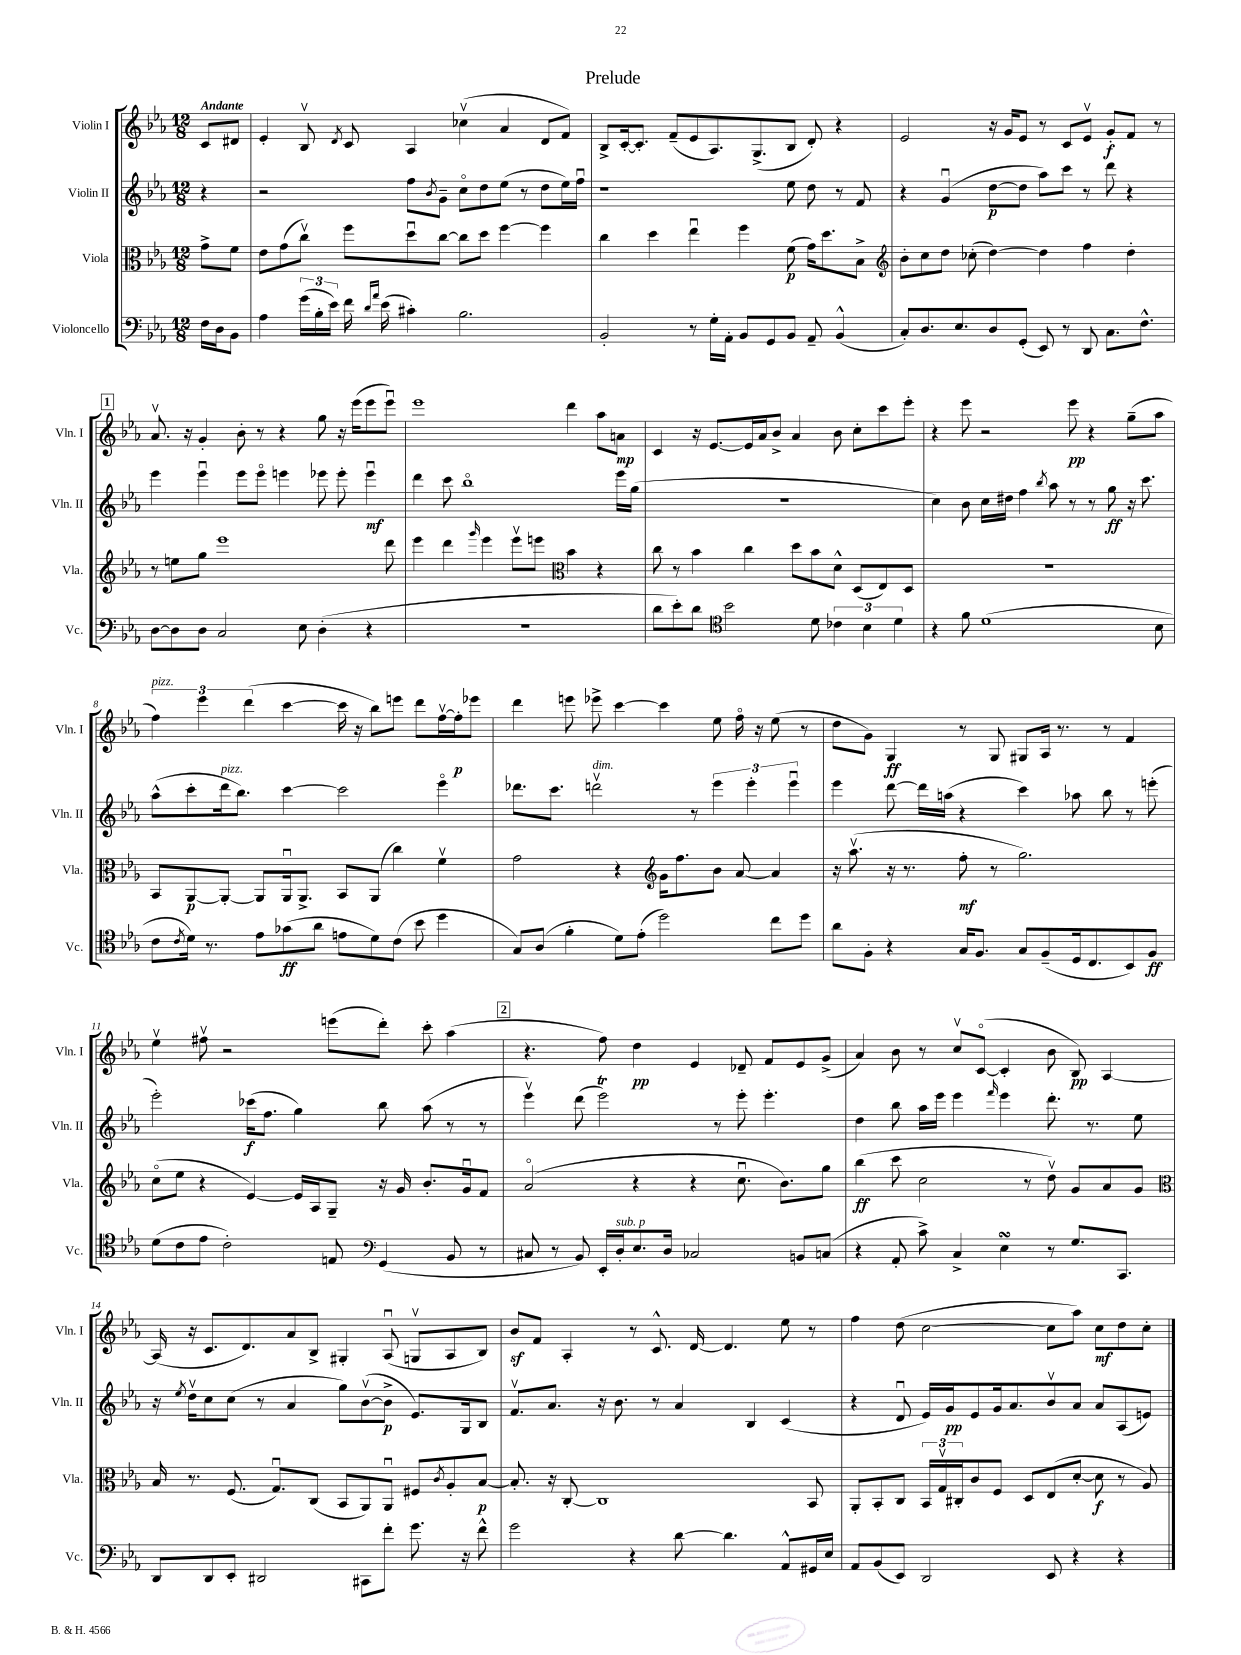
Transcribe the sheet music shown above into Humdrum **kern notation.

**kern	**kern	**kern	**kern
*staff4	*staff3	*staff2	*staff1
*clefF4	*clefC3	*clefG2	*clefG2
*k[b-e-a-]	*k[b-e-a-]	*k[b-e-a-]	*k[b-e-a-]
*M12/8	*M12/8	*M12/8	*M12/8
16F\LL	8g^\L	4r	8c/L
16D\J	.	.	.
8BB-\J	8f\J	.	8d#/J
=	=	=	=
4A-\	8e-\L	2r	4e-'/
.	(8g\	.	.
(24g\LL	8ccv\J)	.	8B-v/
24B-'\	.	.	.
24e-\JJ)	.	.	.
.	.	.	8qd/
16f\	8ff\L	.	8c/
16qqd/LL	.	.	.
16qqa-/JJ	.	.	.
(16e-\	.	.	.
4c#'\)	8ddu\	8ff\L	4A-/
.	.	8qb-/	.
.	[8cc\J	8g~\J	.
2.B-\	8cc\]L	8cco\L	(4cc-v\
.	8dd\J	8dd\	.
.	[4ff\	(8ee-\J	4a-/
.	.	8r	.
.	4ff\]	8dd\L	8d/L
.	.	16ee-\L)	8f/J)
.	.	16ffu\JJ	.
=	=	=	=
2BB-'/	4cc\	1r	8B-^/L
.	.	.	[16c'/k
.	.	.	8.c'/]J
.	4dd\	.	.
.	.	.	(8f~/L
8r	4ee-u\	.	8e-/
16G'\LL	.	.	8.A-/)
16AA-'\JJ	.	.	.
8BB-/L	4ff\	.	.
.	.	.	(8.G^/
8GG/	.	.	.
8BB-/J	(8f\	8ee-\	8B-/J
8AA-~/	16g\LK)	8dd\	8d'/)
.	8.dd\	.	.
(4BB-^^/	.	8r	4r
.	8B-^\J	8f/	.
=	=	=	=
*	*clefG2	*	*
8C'/L)	8b-'\L	4r	2e-/
8.D/	8cc\	.	.
.	8dd\J	(4gu/	.
8.E-/	.	.	.
.	(8cc-'\	.	.
8D/	[4dd\)	[8dd\L	16r
.	.	.	16g/LK
(8GG'/J	.	8dd\]J	8e-/J
8EE-/)	4dd\]	8aa-\L)	8r
8r	.	8ccc\J	8c/L
8DD/	4ff\	8r	8e-v/J
8.C\L	.	8ddd\	8g'/L
.	4dd'\	4r	8f/J
8.F^^\J	.	.	.
.	.	.	8r
=	=	=	=
[8D\L	8r	4eee-\	8.a-v/
8D\]	8ee\L	.	.
.	.	.	16r
8D\J	8gg\J	4eee-u\	4g'/
2C/	1eee-	.	.
.	.	8eee-\L	8b-'\
.	.	8eee-o\J	8r
.	.	4eee\	4r
8E-\	.	.	.
(4D'\	.	8eee-\	8gg\
.	.	8eee-'\	16r
.	.	.	(16eee-\LK
4r	.	4eee-u\	8eee-\
.	8ddd\	.	8eee-u\J)
=	=	=	=
1.r	4eee-\	4ddd\	1eee-
.	4ddd\	8ccc\	.
.	.	1bb-o	.
.	16qqggg/	.	.
.	4eee-\	.	.
.	8eee-v\L	.	.
.	8eee\J	.	.
*	*clefC3	*	*
.	4b-\	.	4ddd\
.	4r	.	8aa-\L
.	.	16eee-\LL	8a\J
.	.	(16gg\JJ	.
=	=	=	=
8d\L	8cc\	1.r	4c/
8e-'\)	8r	.	.
8d\J	4b-\	.	16r
.	.	.	[8.e-/L
*clefC4	*	*	*
2b-\	.	.	.
.	4cc\	.	16e-/]L
.	.	.	16a-/J
.	.	.	8b-^/J
.	8dd\L	.	4a-/
8d\	8b-\	.	.
6c-\	8d^^\J	.	8b-\
.	(8D/L	.	8cc'\L
6B-\	.	.	.
.	8E-/)	.	8ccc\
6d\	.	.	.
.	8D/J	.	8eee-'\J
=	=	=	=
4r	1.r	4cc\)	4r
8f\	.	8b-\	8eee-\
(1d	.	16cc\LL	2r
.	.	16dd#\JJ	.
.	.	4ff\	.
.	.	8qbb-/	.
.	.	8aa-\	.
.	.	8r	8eee-\
.	.	8r	4r
.	.	8gg\	.
.	.	16r	(8gg~\L
.	.	8.ccc\	.
8B-\	.	.	8aa-\J
=	=	=	=
8c\L	8BB-/L	(8aa-^^\L	6ff\)
8qc/	.	.	.
16d\Jk)	[8AA-/	8ccc'\	.
.	.	.	6eee-\
8.r	.	.	.
.	8AA-'/_J	16ddd\k	.
.	.	8.bb-\J)	.
.	.	.	(6ddd\
8e-\L	8AA-/]L	.	.
(8g-\	16AA-u/k	[4ccc\	[4ccc\
.	8.AA-^/J	.	.
8a-\J	.	.	.
8e\L	8BB-/L	2ccc\]	16ccc\]
.	.	.	16r
8d\)	(8AA-/J	.	8bb-\L)
(8c\J	4cc\)	.	8eee\J
8b-\	.	.	8ddd\L
4dd\	4fv\	4eee-o\	[16ffv\L
.	.	.	16ff'\]J
.	.	.	8eee-\J
=	=	=	=
8G/L)	2g\	8.ddd-\L	4ddd\
(8A-/J	.	.	.
.	.	8.ccc\J	.
4f'\	.	.	8eee\
.	.	2dddv\	8eee-^\
8d\L)	4r	.	[4ccc\
(8e-'\J	.	.	.
*	*clefG2	*	*
2dd\)	16g\LK	.	4ccc\]
.	8.ff\	.	.
.	.	8r	.
.	8b-\J	6eee-\	8ee-\
.	[8a-/	.	16ffo\
.	.	6eee-'\	.
.	.	.	16r
8cc\L	4a-/]	.	(8ee-\
.	.	6eee-u\	.
8dd\J	.	.	8r
=	=	=	=
8a-\L	16r	4eee-\	8dd\L
.	(8.aa-v\	.	.
8F'\J	.	.	8g\J)
4r	16r	[8ddd\	4G/
.	8.r	.	.
.	.	16ddd\]LL	.
.	.	(16aa\JJ	.
16G/LK	8ff'\	4r	8r
8.F/J	.	.	.
.	8r	.	8G/
8G/L	2.gg\)	4ccc\)	8G#/L
(8F~/	.	.	16A-/Jk
.	.	.	8.r
16D/k	.	8aa-\	.
8.C/	.	.	.
.	.	8bb-\	8r
8BB-/)	.	8r	4f/
8F/J	.	(8eee'\	.
=	=	=	=
(8d\L	(8cco\L	2eee-'\)	4ee-v\
8c\	8ee-\J	.	.
8e-\J	4r	.	8ff#v\
2c'\)	.	.	2r
.	[4e-/)	(16ccc-\LK	.
.	.	8.ff\J	.
.	16e-/]LL	4gg\)	.
.	16A-/J	.	.
8E/	8G~/J	.	(8eee\L
*clefF4	*	*	*
(4GG/	16r	8bb-\	8ddd'\J)
.	16g/	.	.
.	8.b-'/L	(8aa-\	8ccc'\
8BB-/	.	8r	(4aa-\
.	16gu/k	.	.
8r	8f/J	8r	.
=	=	=	=
8C#/	(2a-o/	4eee-v\)	4.r
8r	.	.	.
8BB-/)	.	(8ddd\	.
16EE-'/LL	.	2eee-\)	8ff\)
16D'/J	.	.	.
8.E-/	4r	.	4dd\
16D/Jk	.	.	.
2C-/	4r	.	4e-/
.	.	8r	.
.	8.ccu\	8eee-'\	8d-~/
.	.	4.eee-'\	8f/L
.	8.b-\L)	.	.
8BB/L	.	.	8e-/
(8C/J	8gg\J	.	(8g^/J
=	=	=	=
4r	(4bb-\	4dd\	4a-/)
8AA-'/	8ccc\	8bb-\	8b-\
8c^\)	2cc\	16aa-\LL	8r
.	.	16eee-\JJ	.
4C^/	.	4eee-\	8ccv/L
.	.	.	([8co/J
.	.	16qqfff/	.
4E-\	.	4eee-\	4c'/]
.	8r	.	.
8r	8ddv\)	8.ddd'\	8b-\
8.G/L	8g/L	.	8B-/)
.	.	8.r	.
.	8a-/	.	[4A-/
8.CC/J	.	.	.
.	8g/J	8ee-\	.
=	=	=	=
*	*clefC3	*	*
8DD/L	16B-/	16r	(16A-/]
.	.	8qee-/	.
.	8.r	16ddv\LK	16r
8DD/	.	8cc\	8.c/L
8EE-'/J	(8.F/	(8cc\J	.
.	.	.	8.d/)
2DD#/	.	8r	.
.	8.Gu/L)	.	.
.	.	4a-/	8a-/
.	(8C/J	.	8B-^/J
.	8BB-/L	8gg\L)	4G#'/
8CC#\L	8AA-/)	([8b-v\	.
8f'\J	8AA-u/J	8b-^\]J	(8A-u/
8.g\	8F#/L	8.e-/L)	8Gv/L
.	8qc/	.	.
.	8A-'/	.	8A-/
16r	.	16G/k	.
8f^^\	[8B-/J	8B-/J	8B-/J)
=	=	=	=
2g\	8.B-'/]	8.fv/L	8b-/L
.	.	.	8f/J
.	16r	8.a-/J	.
.	[8C'/	.	4A-'/
.	1C]	16r	.
.	.	8.b-\	.
4r	.	.	8r
.	.	8r	8.c^^/
[8d\	.	4a-/	.
.	.	.	[16d/
4.d\]	.	.	4.d/]
.	.	4B-/	.
8AA-^^/L	.	(4c/	8ee-\
16GG#/L	8BB-/	.	8r
16E-/JJ	.	.	.
=	=	=	=
8AA-/L	8AA-'/L	4r	4ff\
(8BB-/	8BB-'/	.	.
8EE-/J)	8C/J	8du/	(8dd\
2DD/	24BB-/LL	16e-/LL)	[2cc\
.	24Gv/	.	.
.	.	16g/J	.
.	24C#'/J	.	.
.	8c/	8e-/	.
.	8F/J	16g/k	.
.	.	8.a-/	.
.	8D/L	.	.
8EE-/	(8E-/	8b-v/	8cc\]L
4r	[8d'/J	8a-/J	8aa-\J)
.	8d\]	8a-/L	8cc\L
4r	8r	(8A-/	8dd\
.	8A-/)	8e/J)	8cc'\J
==	==	==	==
*-	*-	*-	*-
